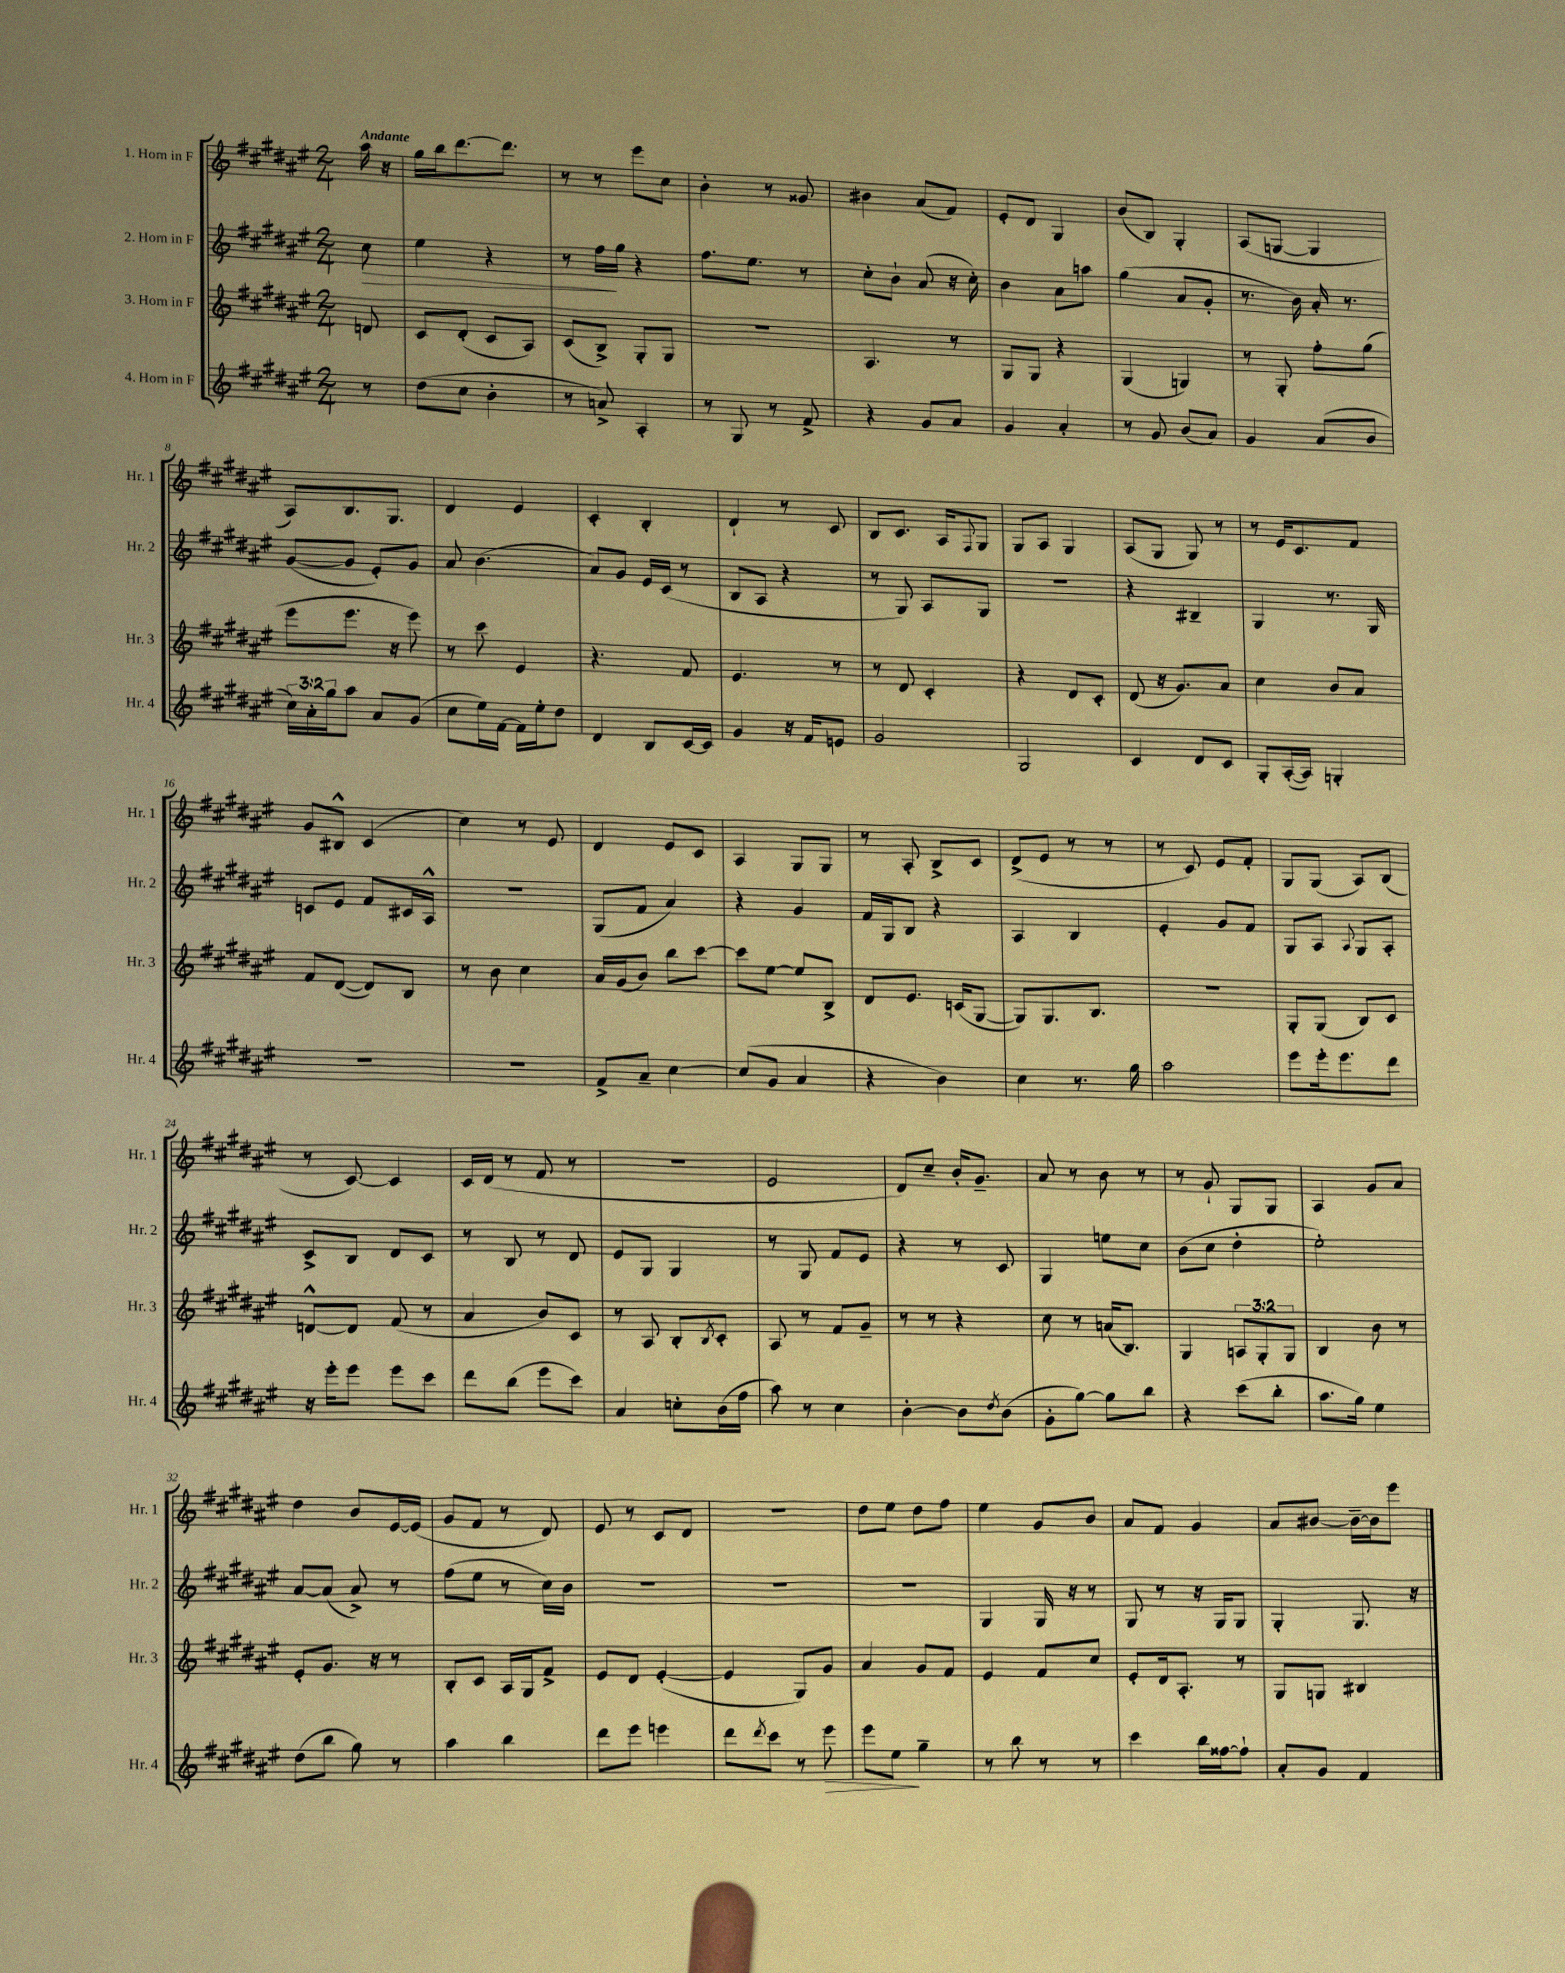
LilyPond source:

<<
\new StaffGroup <<
\new Staff = "s0" \with { instrumentName = "1. Horn in F" shortInstrumentName = "Hr. 1" } {
    \clef treble \key fis \major \numericTimeSignature \time 2/4 \partial 8 \tempo "Andante"
    ais''16 r16 |
    gis''16 b''16 dis'''8.~ dis'''8. |
    r8 r8 eis'''8 cis''8 |
    b'4-. r8 gisis'8 |
    bis'4 ais'8( fis'8) |
    eis'8-. dis'8 gis4 |
    b'8( b8) gis4-. |
    ais8( g8~ g4 |
    ais8) b8. gis8. |
    dis'4 eis'4 |
    cis'4-. b4-. |
    dis'4-! r8 cis'8 |
    b8 cis'8. ais16 \appoggiatura { fis8 } gis8 |
    gis8 ais8 gis4 |
    ais8( gis8 gis8) r8 |
    r8 eis'16 cis'8. fis'8 |
    gis'8 bis8-^ cis'4( |
    cis''4) r8 eis'8 |
    dis'4 eis'8 cis'8 |
    ais4 gis8 gis8 |
    r8 ais8-. b8-> cis'8 |
    dis'8->( eis'8 r8 r8 |
    r8 cis'8) eis'8 fis'8-. |
    gis8 gis8( ais8) b8( |
    r8 cis'8~) cis'4 |
    cis'16 dis'16( r8 fis'8 r8 |
    r2 |
    eis'2 |
    dis'8) cis''8-- b'16-. gis'8.-- |
    ais'8 r8 b'8 r8 |
    r8 gis'8-! gis8 gis8 |
    ais4 gis'8 ais'8 |
    dis''4 b'8 eis'16~ eis'16( |
    gis'8 fis'8 r8 dis'8) |
    eis'8 r8 cis'8 dis'8 |
    R2 |
    dis''8 eis''8 dis''8 fis''8 |
    eis''4 gis'8 b'8 |
    ais'8 fis'8 gis'4 |
    ais'8 bis'8~ bis'16~-- bis'16 eis'''8 \bar "|." |
}
\new Staff = "s1" \with { instrumentName = "2. Horn in F" shortInstrumentName = "Hr. 2" } {
    \clef treble \key fis \major \numericTimeSignature \time 2/4 \partial 8
    cis''8\> |
    eis''4 r4 |
    r8 fis''16\! gis''16 r4 |
    fis''8. eis''8. r8 |
    cis''8-. b'8-! ais'8( r16 cis''16-.) |
    b'4 ais'8 a''8 |
    gis''4( ais'8 gis'8-. |
    r8. b'16) ais'16-. r8. |
    gis'8~( gis'8 eis'8-.) gis'8 |
    ais'8 b'4.( |
    ais'8) gis'8 eis'16 cis'16( r8 |
    b8 ais8 r4 |
    r8 gis8) ais8 gis8 |
    R2 |
    r4 bis4-- |
    gis4 r8. gis16 |
    c'8 eis'8 fis'8 cis'16 ais16-^ |
    R2 |
    gis8( fis'8 ais'4) |
    r4 gis'4 |
    fis'16 gis16 b8 r4 |
    ais4 b4 |
    eis'4-. gis'8 fis'8 |
    gis8 ais8 \appoggiatura { ais8 } gis8 ais8-. |
    cis'8-> b8 dis'8 cis'8 |
    r8 b8 r8 dis'8 |
    eis'8 gis8 gis4 |
    r8 gis8 fis'8 eis'8 |
    r4 r8 cis'8 |
    gis4 e''8 cis''8 |
    b'8( cis''8 dis''4-. |
    eis''2-.) |
    ais'8~ ais'8( ais'8->) r8 |
    fis''8( eis''8 r8 cis''16) b'16 |
    R2 |
    R2 |
    R2 |
    gis4 gis16 r16 r8 |
    gis8 r8 r16 gis16 gis8 |
    gis4-. gis8. r16 \bar "|." |
}
\new Staff = "s2" \with { instrumentName = "3. Horn in F" shortInstrumentName = "Hr. 3" } {
    \clef treble \key fis \major \numericTimeSignature \time 2/4 \override Staff.TupletNumber.text = #tuplet-number::calc-fraction-text \partial 8
    d'8 |
    cis'8 dis'8-.( cis'8 ais8) |
    cis'8( b8->) gis8-. gis8 |
    R2 |
    ais4. r8 |
    gis8 gis8 r4 |
    gis4( g4) |
    r8 gis8-. fis''8-. gis''8( |
    eis'''8 eis'''8. r16 eis'''8) |
    r8 cis'''8 eis'4 |
    r4. fis'8 |
    eis'4. r8 |
    r8 dis'8 cis'4-. |
    r4 dis'8 cis'8-. |
    dis'8( r16 gis'8.) ais'8 |
    cis''4 b'8 ais'8 |
    fis'8 dis'8~( dis'8) b8 |
    r8 b'8 cis''4 |
    ais'16 gis'16( b'8) b''8 cis'''8~ |
    cis'''8 eis''8~ eis''8 b8-> |
    dis'8 eis'8. c'16( gis8~ |
    gis8) gis8. b8. |
    R2 |
    gis8-. gis8( b8) cis'8 |
    d'8~-^ d'8 fis'8( r8 |
    ais'4 b'8) cis'8 |
    r8 ais8 b8-. \acciaccatura { b8 } cis'8-. |
    ais8 r8 fis'8 gis'8-- |
    r8 r8 r4 |
    cis''8 r8 a'16( b8.) |
    gis4 \tuplet 3/2 { a8 gis8-. gis8 } |
    b4 b'8 r8 |
    eis'8-. gis'8. r16 r8 |
    b8-. cis'8 ais16 gis16 fis'8-> |
    eis'8 dis'8 eis'4~-.( |
    eis'4 gis8) gis'8 |
    ais'4 gis'8 fis'8 |
    eis'4 fis'8 cis''8 |
    eis'8-. dis'16 ais8.-. r8 |
    gis8 g8 bis4 \bar "|." |
}
\new Staff = "s3" \with { instrumentName = "4. Horn in F" shortInstrumentName = "Hr. 4" } {
    \clef treble \key fis \major \numericTimeSignature \time 2/4 \override Staff.TupletNumber.text = #tuplet-number::calc-fraction-text \partial 8
    r8 |
    dis''8( cis''8 b'4-. |
    r8 a'8->) ais4-. |
    r8 gis8 r8 fis'8-> |
    r4 gis'8 ais'8 |
    gis'4 ais'4-. |
    r8 gis'8 b'8( ais'8) |
    gis'4 ais'8( b'8 |
    \tuplet 3/2 { cis''16) ais'16-. gis''16 } ais''8 ais'8 gis'8( |
    cis''8 eis''16) fis'16~ fis'16 eis''16-. dis''8 |
    dis'4 b8 cis'16~ cis'16 |
    gis'4 r16 fis'16 e'8 |
    gis'2 |
    gis2 |
    cis'4 dis'8 cis'8 |
    gis8-. ais16~-.( ais16) g4-. |
    R2 |
    R2 |
    fis'8-> ais'8-- cis''4~ |
    cis''8( gis'8 ais'4 |
    r4 b'4) |
    cis''4 r8. gis''16 |
    ais''2 |
    eis'''8 eis'''16-. eis'''8. dis'''8 |
    r16 eis'''16-. eis'''8 eis'''8 cis'''8 |
    dis'''8 b''8( eis'''8 cis'''8) |
    ais'4 c''8-. b'16( fis''16 |
    ais''8) r8 cis''4 |
    b'4~-. b'8 \acciaccatura { dis''8 } b'8( |
    gis'8-. gis''8~) gis''8 b''8 |
    r4 cis'''8( b''8-. |
    ais''8. gis''16) eis''4 |
    dis''8( b''8 gis''8) r8 |
    ais''4 b''4 |
    dis'''8 eis'''8 e'''4 |
    dis'''8 \acciaccatura { dis'''8 } cis'''8 r8 eis'''8\> |
    eis'''8 eis''8\! gis''4-- |
    r8 b''8 r8 r8 |
    cis'''4 b''16 fisis''16~ fisis''8-! |
    ais'8-. gis'8 fis'4 \bar "|." |
}
>>
>>
